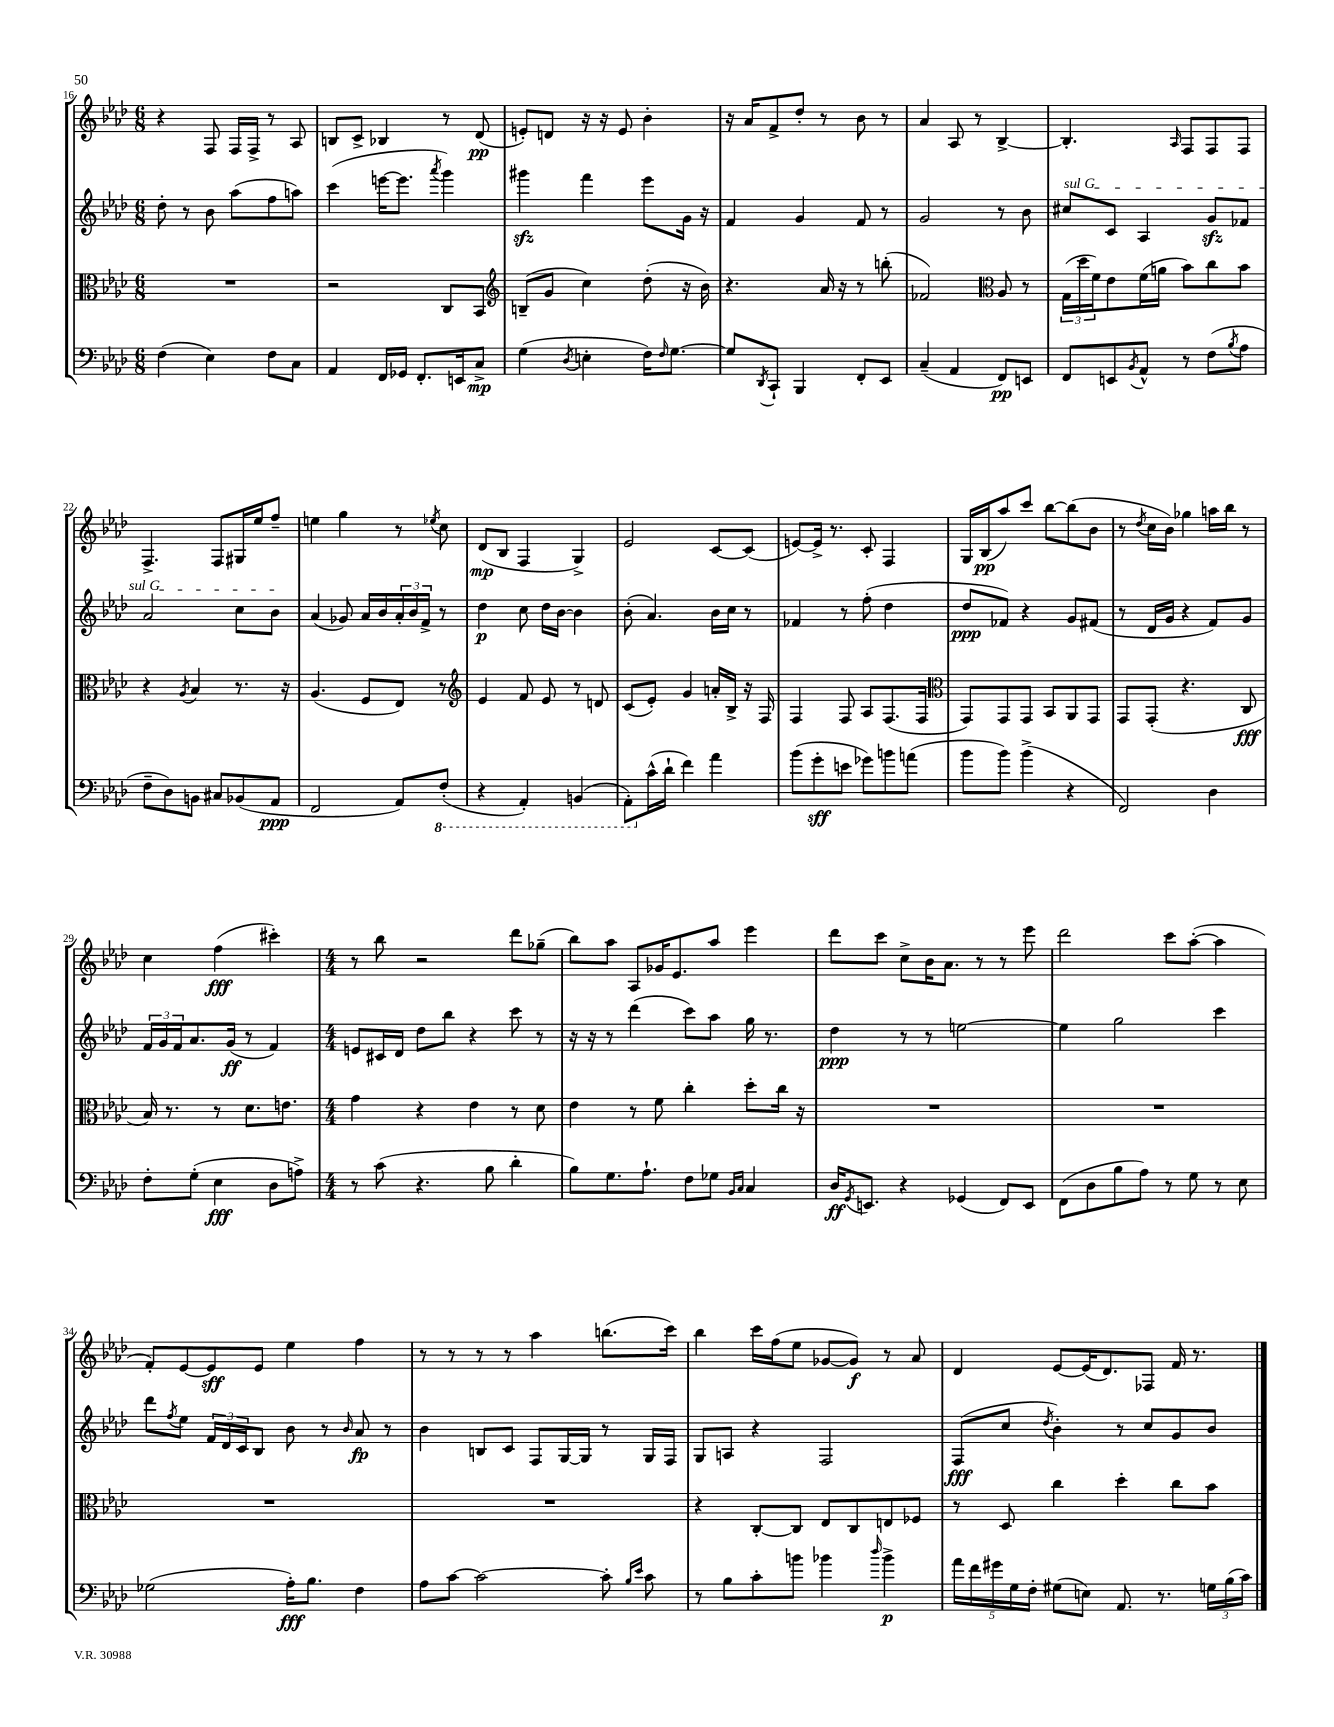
<<
\new StaffGroup <<
\new Staff = "s0" {
    \clef treble \key aes \major \numericTimeSignature \time 6/8
    r4 f8 f16 f16-> r8 aes8 |
    b8 c'8-> bes4 r8 des'8\pp( |
    e'8-.) d'8 r16 r16 e'8 bes'4-. |
    r16 aes'16 f'8-> des''8-. r8 bes'8 r8 |
    aes'4 aes8 r8 bes4~-> |
    bes4.-. \grace { aes16 } f8 f8 f8 |
    f4.-> f8 gis16 ees''16 f''8-- |
    e''4 g''4 r8 \acciaccatura { ees''8 } c''8 |
    des'8\mp( bes8 f4 g4->) |
    ees'2 c'8~ c'8( |
    e'8~) e'16-> r8. c'8-. f4 |
    g16 bes16\pp( aes''8) c'''8 bes''8~ bes''8( bes'8 |
    r8 \acciaccatura { des''8 } c''16 bes'16) ges''4 a''16 bes''16 r8 |
    c''4 f''4\fff( cis'''4-.) |
    \numericTimeSignature \time 4/4 r8 bes''8 r2 des'''8 ges''8--( |
    bes''8) aes''8 aes8 ges'16 ees'8. aes''8 ees'''4 |
    des'''8 c'''8 c''8-> bes'16 aes'8. r8 r8 ees'''8 |
    des'''2 c'''8 aes''8~-.( aes''4 |
    f'8-.) ees'8~ ees'8\sff ees'8 ees''4 f''4 |
    r8 r8 r8 r8 aes''4 b''8.( c'''16) |
    bes''4 c'''16 f''16( ees''8 ges'8~ ges'8\f) r8 aes'8 |
    des'4 ees'8~ ees'16( des'8.) fes8 f'16 r8. \bar "|." |
}
\new Staff = "s1" {
    \clef treble \key aes \major \numericTimeSignature \time 6/8
    des''8-. r8 bes'8 aes''8( f''8 a''8) |
    c'''4( e'''16~ e'''8. \acciaccatura { aes'''8 } g'''4) |
    gis'''4\sfz f'''4 ees'''8 g'16 r16 |
    f'4 g'4 f'8 r8 |
    g'2 r8 bes'8 |
    \once \override TextSpanner.bound-details.left.text = \markup { \italic "sul G" } cis''8\startTextSpan c'8 aes4 g'8\sfz fes'8 |
    aes'2 c''8 bes'8\stopTextSpan |
    aes'4( ges'8) aes'16 bes'16 \tuplet 3/2 { aes'16-. bes'16 f'16-> } r8 |
    des''4\p c''8 des''16 bes'16~ bes'4 |
    bes'8-.( aes'4.) bes'16 c''16 r8 |
    fes'4 r8 f''8-.( des''4 |
    des''8\ppp fes'8) r4 g'8 fis'8( |
    r8 des'16 g'16 r4 f'8) g'8 |
    \tuplet 3/2 { f'16 g'16 f'16 } aes'8. g'16\ff( r8 f'4) |
    \numericTimeSignature \time 4/4 e'8 cis'16 des'16 des''8 bes''8 r4 c'''8 r8 |
    r16 r16 r8 des'''4( c'''8) aes''8 g''16 r8. |
    des''4\ppp r8 r8 e''2~ |
    e''4 g''2 c'''4 |
    des'''8 \acciaccatura { f''8 } ees''8 \tuplet 3/2 { f'16 des'16 c'16 } bes8 bes'8 r8 \grace { bes'16 } aes'8\fp r8 |
    bes'4 b8 c'8 f8 g16~ g16 r8 g16 f16 |
    g8 a8 r4 f2 |
    f8\fff( c''8 \acciaccatura { des''8 } bes'4-.) r8 c''8 g'8 bes'8 \bar "|." |
}
\new Staff = "s2" {
    \clef alto \key aes \major \numericTimeSignature \time 6/8
    R2. |
    r2 c8 bes,8 |
    \clef treble b8--( g'8 c''4) des''8-.( r16 bes'16) |
    r4. aes'16 r16 r8 b''8-.( |
    fes'2) \clef alto aes8 r8 |
    \tuplet 3/2 { g16( des''16 f'16) } ees'8 f'16( a'16 bes'8) c''8 bes'8 |
    r4 \acciaccatura { aes8 } bes4 r8. r16 |
    aes4.( f8 ees8) r8 |
    \clef treble ees'4 f'8 ees'8 r8 d'8 |
    c'8( ees'8-.) g'4 a'16-. bes16-> r16 f16 |
    f4 f8 aes8 f8.( f16 |
    \clef alto g,8) g,8 g,8 bes,8 aes,8 g,8 |
    g,8 g,8-.( r4. c8\fff |
    bes16) r8. r8 des'8. e'8. |
    \numericTimeSignature \time 4/4 g'4 r4 ees'4 r8 des'8 |
    ees'4 r8 f'8 c''4-. des''8-. c''16 r16 |
    R1 |
    R1 |
    R1 |
    R1 |
    r4 c8~-. c8 ees8 c8 e8 fes8 |
    r8 des8 c''4 des''4-. c''8 bes'8 \bar "|." |
}
\new Staff = "s3" {
    \clef bass \key aes \major \numericTimeSignature \time 6/8
    f4( ees4) f8 c8 |
    aes,4 f,16 ges,16 f,8.-. e,16 c8->\mp |
    g4( \acciaccatura { des8 } e4-. f16) \grace { f16 } g8.~ |
    g8 \acciaccatura { des,8 } c,8-! bes,,4 f,8-. ees,8 |
    c4--( aes,4 f,8\pp) e,8 |
    f,8 e,8 \acciaccatura { bes,8 } aes,8-^ r8 f8( \acciaccatura { bes8 } aes8 |
    f8-- des8) b,8 cis8 bes,8( aes,8\ppp |
    f,2 aes,8) \ottava #-1 f,8-.( |
    r4 aes,,4-.) b,,4( |
    aes,,8-.) \ottava #0 c'16-^( des'16-! f'4) aes'4 |
    bes'8( g'8-.\sff e'8 ges'8) b'8 a'8( |
    bes'8 bes'8) bes'4->( r4 |
    f,2) des4 |
    f8-. g8-.( ees4\fff des8 a8->) |
    \numericTimeSignature \time 4/4 r8 c'8( r4. bes8 des'4-. |
    bes8) g8. aes8.-! f8 ges8 \grace { bes,16 c16 } c4 |
    des16\ff \acciaccatura { g,8 } e,8. r4 ges,4( f,8) e,8 |
    f,8( des8 bes8 aes8) r8 g8 r8 ees8 |
    ges2( aes16-.\fff) bes8. f4 |
    aes8 c'8~ c'2~ c'8-. \grace { bes16 ees'16 } c'8 |
    r8 bes8 c'8-. b'8 bes'4 \grace { des''16 } bes'4->\p |
    \tuplet 5/4 { aes'16 f'16 gis'16 g16 f16-. } gis8( e8) aes,8. r8. \tuplet 3/2 { g16 bes16( c'16) } \bar "|." |
}
>>
>>
\layout { \context { \Score currentBarNumber = #16 } }
